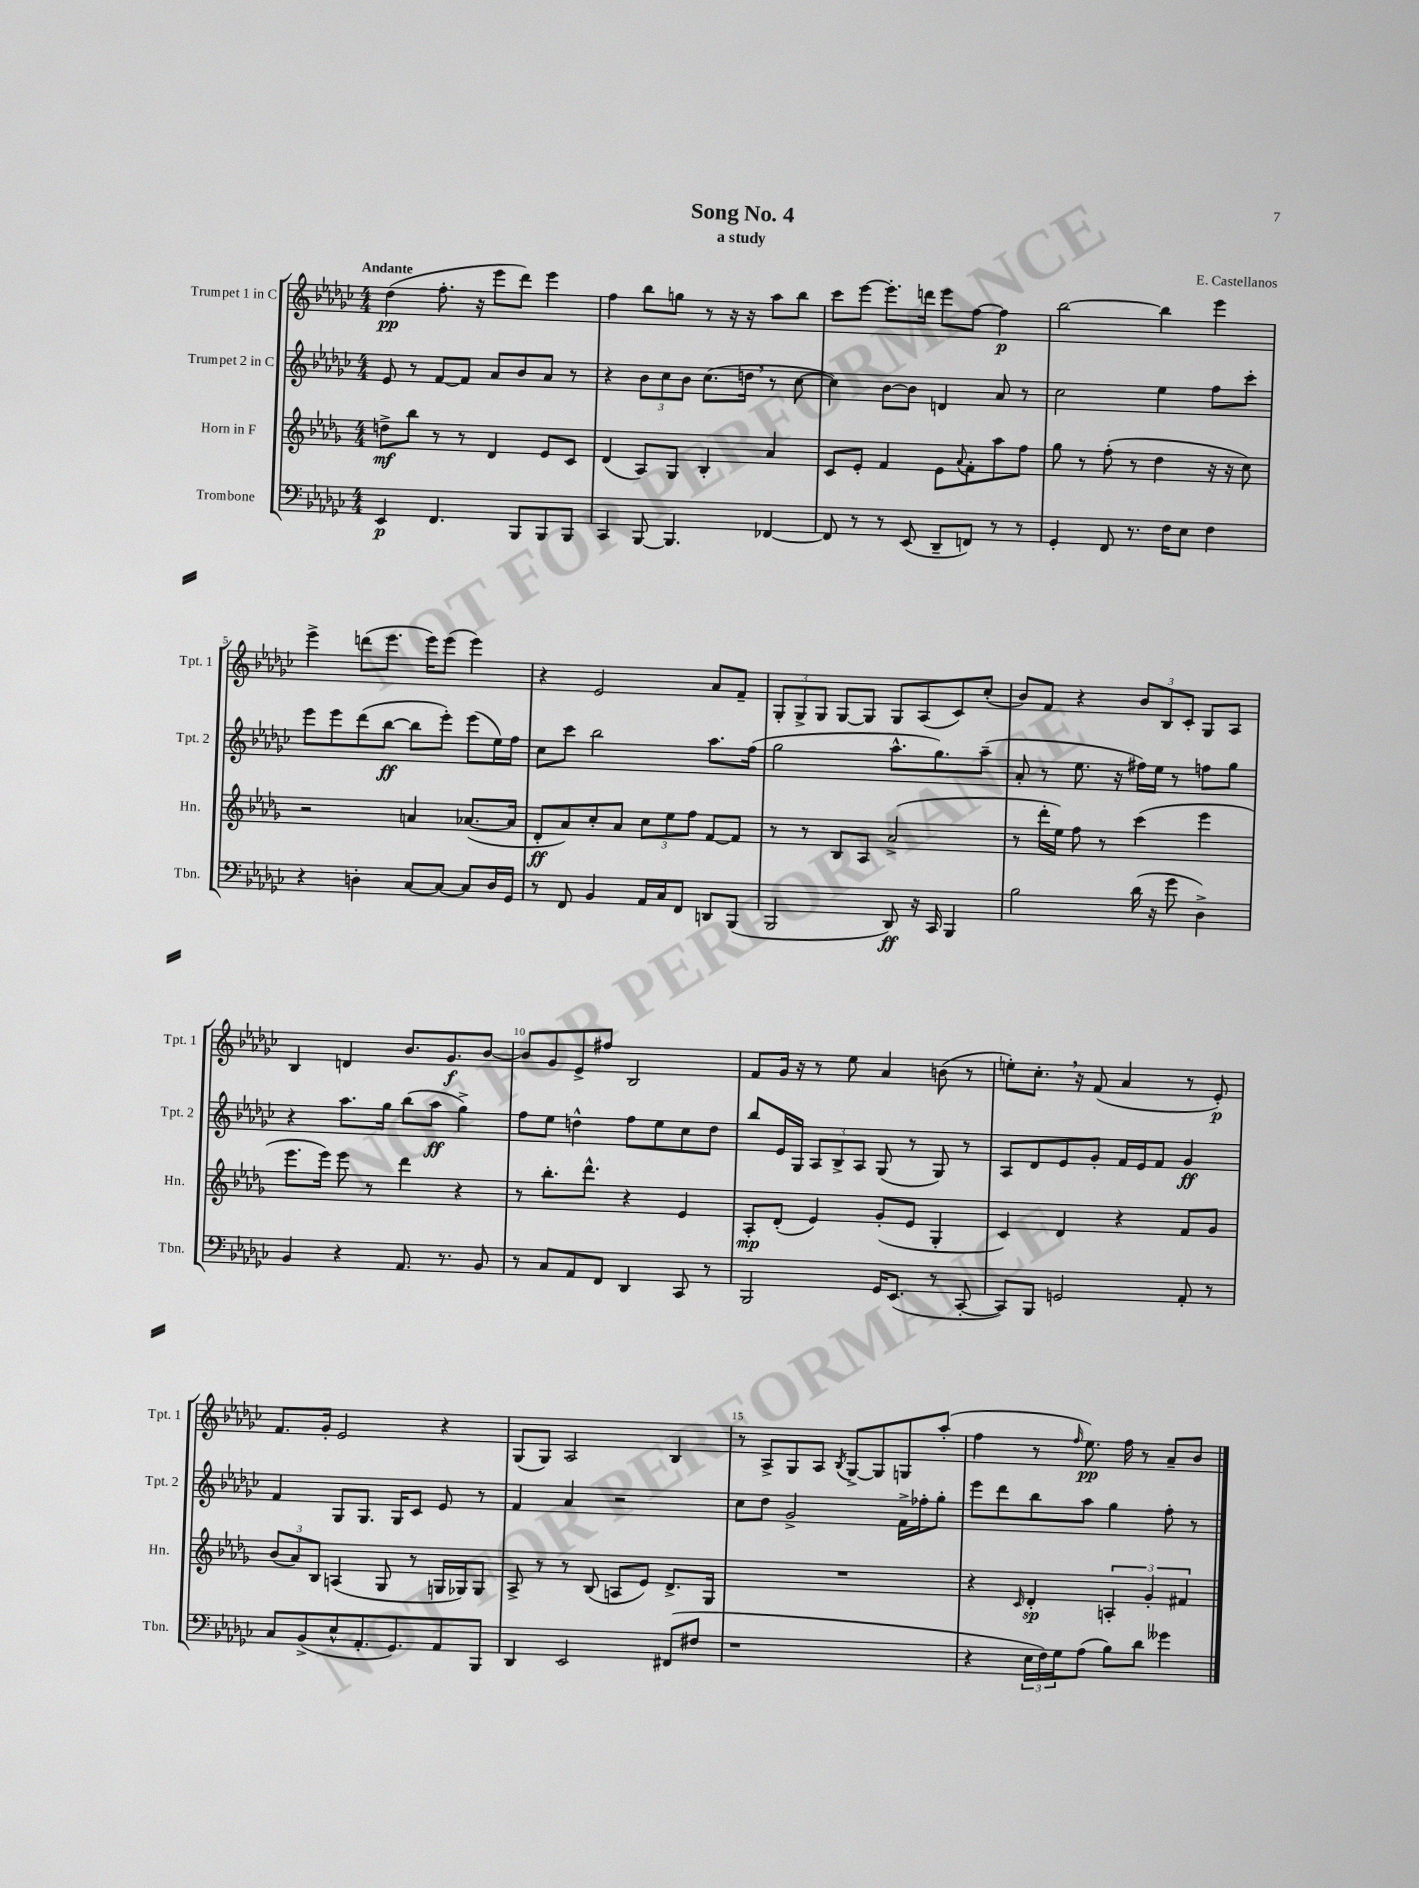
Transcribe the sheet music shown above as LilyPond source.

\header { title = "Song No. 4" composer = "E. Castellanos" subtitle = "a study" }
<<
\new StaffGroup <<
\new Staff = "s0" \with { instrumentName = "Trumpet 1 in C" shortInstrumentName = "Tpt. 1" } {
    \clef treble \key ges \major \numericTimeSignature \time 4/4 \tempo "Andante"
    des''4\pp( f''8.-. r16 ees'''8 des'''8) ees'''4 |
    f''4 bes''8 g''8 r8 r16 r16 aes''8 bes''8 |
    ces'''8 ees'''8~ ees'''8.-. d'''16 ees'''8 f''8~ f''4\p |
    bes''2~ bes''4 ees'''4 |
    ees'''4-> d'''8( ees'''8. ees'''16) ees'''8( ees'''4) |
    r4 ees'2 aes'8 f'8-- |
    \tuplet 3/2 { ges8-. ges8-> ges8 } ges8~ ges8 ges8 aes8( ces'8) ces''8-.( |
    bes'8) f'8 r4 \tuplet 3/2 { bes'8 bes8 ces'8-. } ges8 aes8 |
    bes4 d'4 bes'8. ges'8.\f bes'8~ |
    bes'8 ges'8 ees'8-> fis''8 bes2 |
    f'8 ges'16 r16 r8 ees''8 aes'4 b'8( r8 |
    e''8-.) ces''8.-. \breathe r16 f'8( aes'4 r8 ees'8-.\p) |
    f'8. ges'16-. ees'2 r4 |
    ges8( ges8) aes2 bes4 |
    r8 aes8-> ges8 aes8 \acciaccatura { bes8 } ges8~-> ges8 g8 aes''8-.( |
    f''4 r8 \grace { f''16 } ees''8.\pp) f''16 r8 aes'8-- bes'8 \bar "|." |
}
\new Staff = "s1" \with { instrumentName = "Trumpet 2 in C" shortInstrumentName = "Tpt. 2" } {
    \clef treble \key ges \major \numericTimeSignature \time 4/4
    ees'8 r8 f'8~ f'8 aes'8 bes'8 aes'8 r8 |
    r4 \tuplet 3/2 { bes'8 ces''8 bes'8 } ces''8.( d''16 \breathe r8 ces''8~ |
    ces''4) bes'8~ bes'8 d'4 aes'8 r8 |
    ces''2 ees''4 f''8 ces'''8-. |
    ees'''8 ees'''8 des'''8( bes''8~\ff bes''8 ees'''8-.) ees'''8( ees''16) f''16 |
    ces''8 ces'''8 bes''2 aes''8. f''16( |
    ges''2 aes''8.-^ ges''8.) aes''8--( |
    aes'8-. r8 ees''8. r16 fis''16) ees''16 r8 f''8 ges''8 |
    r4 aes''8. ges''16 bes''8( aes''8\ff ges''4->) |
    f''8 ees''8 d''4-^ f''8 ees''8 ces''8 d''8 |
    bes''8 ees'16 ges16 \tuplet 3/2 { aes8 bes8-> aes8 } ges8( r8 ges8) r8 |
    aes8 des'8 ees'8 ges'8-. f'16 ees'16 f'8 ges'4\ff |
    f'4 ges8 ges8. ges16 ces'8 ees'8 r8 |
    f'4 aes'4 r2 |
    ces''8 des''8 ges'2-> f'16-> fes''16-. ges''8-. |
    ees'''8 des'''8 bes''8 aes''8 ges''4 f''8-. r8 \bar "|." |
}
\new Staff = "s2" \with { instrumentName = "Horn in F" shortInstrumentName = "Hn." } {
    \clef treble \key des \major \numericTimeSignature \time 4/4
    d''8->\mf bes''8 r8 r8 des'4 ees'8 c'8 |
    des'4( aes8) ges8 bes4-. aes'4 |
    c'8 ees'8-. f'4 ees'8 \appoggiatura { aes'8 } f'8-. aes''8 f''8 |
    ges''8 r8 f''8-.( r8 des''4 r16 r16 c''8) |
    r2 a'4 aes'8.~( aes'16 |
    des'8-.\ff aes'8) c''8-. aes'8 \tuplet 3/2 { c''8 ees''8 f''8 } f'8~ f'8 |
    r8 r8 bes8 aes8 aes'2->( |
    r8 des'''16-. ees''16) f''8 r8 c'''4( ees'''4 |
    ees'''8. ees'''16) ees'''8 r8 des'''4 r4 |
    r8 bes''8.-. des'''8.-^ r4 ees'4 |
    aes8-.\mp des'8-.( ees'4) ges'8-.( ees'8 ges4-. |
    c'4) des'4 r4 f'8 ges'8 |
    \tuplet 3/2 { bes'8( aes'8) bes8 } a4( ges8 r8 g16 ges16) ges8 |
    aes8-> r8 r8 bes8( a8 ees'8) des'8.-> ges16 |
    R1 |
    r4 \grace { c'16 } des'4-.\sp \tuplet 3/2 { a4-. ges'4-. fis'4 } \bar "|." |
}
\new Staff = "s3" \with { instrumentName = "Trombone" shortInstrumentName = "Tbn." } {
    \clef bass \key ges \major \numericTimeSignature \time 4/4
    ees,4\p f,4. bes,,8 bes,,8 bes,,8 |
    ces,4 bes,,8~ bes,,4. fes,4~ |
    fes,8 r8 r8 ees,8( des,8-- f,8) r8 r8 |
    ges,4-. f,8 r8. f16 ees8 f4 |
    r4 d4-. ces8~ ces8~ ces8 d16 ges,16 |
    r8 f,8 bes,4 aes,16 ces16 f,8 d,8 bes,,8( |
    bes,,2 des,8\ff) r16 ces,16 bes,,4 |
    bes2 des'16( r16 ges'8 des4->) |
    bes,4 r4 aes,8. r8. bes,8 |
    r8 ces8 aes,8 f,8 des,4 ces,8 r8 |
    bes,,2 ges,16 ees,8.( r8 ces,8~-. |
    ces,8) bes,,8 g,2 aes,8-. r8 |
    ces8 bes,8->( ees8-^ aes,8.-. ges,8.) aes,8 bes,,8 |
    des,4 ees,2 fis,8( fis8 |
    r1 |
    r4 \tuplet 3/2 { ees16 f16) ges16 } aes8( bes8) des'8 geses'4 \bar "|." |
}
>>
>>
\layout { \context { \Score \override BarNumber.break-visibility = ##(#f #t #t) barNumberVisibility = #(every-nth-bar-number-visible 5) } }
